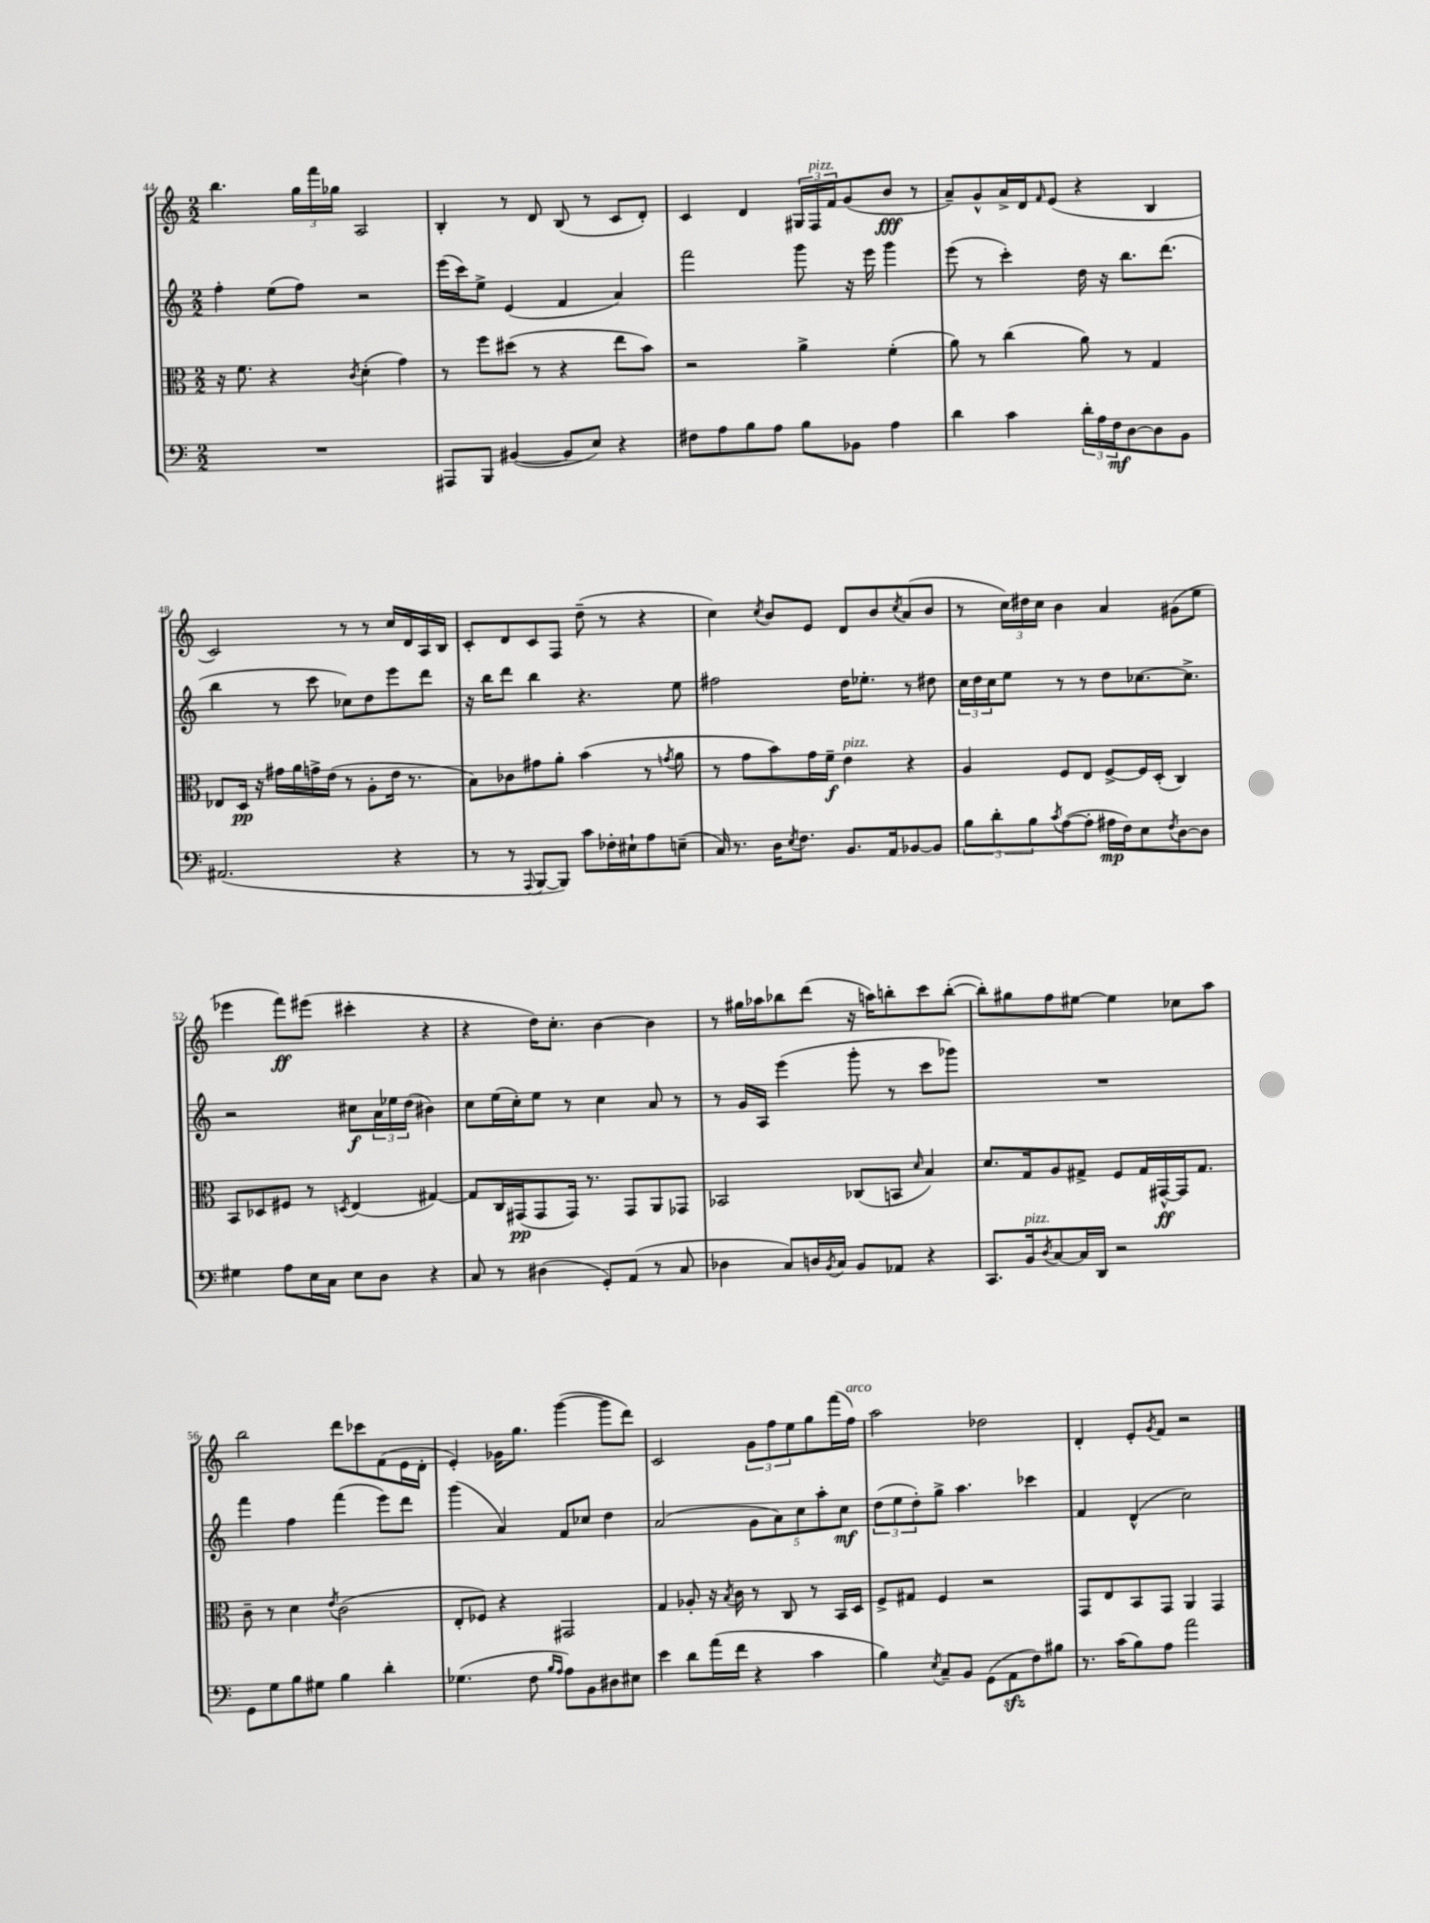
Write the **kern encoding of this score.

**kern	**dynam	**kern	**dynam	**kern	**dynam	**kern	**dynam
*part4	*part4	*part3	*part3	*part2	*part2	*part1	*part1
*staff4	*staff4	*staff3	*staff3	*staff2	*staff2	*staff1	*staff1
*clefF4	*	*clefC3	*	*clefG2	*	*clefG2	*
*k[]	*	*k[]	*	*k[]	*	*k[]	*
*M2/2	*	*M2/2	*	*M2/2	*	*M2/2	*
=44	=44	=44	=44	=44	=44	=44	=44
1r	.	16r	.	4ff'\	.	4.bb\	.
.	.	8.f\	.	.	.	.	.
.	.	4r	.	(8ee\L	.	.	.
.	.	.	.	8ff\J)	.	24gg\LL	.
.	.	.	.	.	.	24fff\	.
.	.	.	.	.	.	24gg-X\JJ	.
.	.	8qc/	.	.	.	.	.
.	.	(4d'\	.	2r	.	2A/	.
.	.	4g\)	.	.	.	.	.
=45	=45	=45	=45	=45	=45	=45	=45
8AAA#X/L	.	8r	.	(16eee\LL	.	4B'/	.
.	.	.	.	16ccc\J)	.	.	.
8BBB/J	.	8ff\L	.	8ee^\J	.	.	.
([4BB#X/	.	(8dd#X\J	.	(4e/	.	8r	.
.	.	8r	.	.	.	8d/	.
8BB#/L]	.	4r	.	4f/	.	(8B/	.
8E/J)	.	.	.	.	.	8r	.
4r	.	8ee\L	.	4a/)	.	8c/L	.
.	.	8b\J)	.	.	.	8d'/J)	.
=46	=46	=46	=46	=46	=46	=46	=46
8F#X\L	.	2r	.	2fff\	.	4c/	.
8A\	.	.	.	.	.	.	.
8B\	.	.	.	.	.	4d/	.
8A\J	.	.	.	.	.	.	.
8B\L	.	4a^\	.	8ggg\	.	24G#X/LL	.
!	!	!	!	!	!	!LO:TX:a:i:t=pizz.	!
.	.	.	.	.	.	24F/	.
.	.	.	.	.	.	24f/J	.
8BB-X\J	.	.	.	16r	.	(8g/	.
.	.	.	.	16eee\	.	.	.
4A\	.	(4f'\	.	4ggg\	.	8b/J	fff
.	.	.	.	.	.	8r	.
=47	=47	=47	=47	=47	=47	=47	=47
4d\	.	8a\)	.	(8eee\	.	8a~/L)	.
.	.	8r	.	8r	.	8g^^/	.
4c\	.	(4cc\	.	4ccc'\)	.	16a^/L	.
.	.	.	.	.	.	16d/J	.
.	.	.	.	.	.	16qqf/	.
.	.	.	.	.	.	(8e/J	.
24d'\LL	.	8a\)	.	16dd\	.	4r	.
24A\	.	.	.	.	.	.	.
.	.	.	.	16r	.	.	.
24F\J	mf	.	.	.	.	.	.
[8D\	.	8r	.	8.bb\L	.	.	.
8D\]	.	4G/	.	.	.	4B/	.
.	.	.	.	(8.ddd\J	.	.	.
8BB\J	.	.	.	.	.	.	.
!!LO:LB:g=z
=48	=48	=48	=48	=48	=48	=48	=48
(2.AA#X/	.	8E-X/L	.	4bb\	.	2c/)	.
.	.	16D/Jk	pp	.	.	.	.
.	.	16r	.	.	.	.	.
.	.	16g#X\LL	.	8r	.	.	.
.	.	16a\	.	.	.	.	.
.	.	16gn^\	.	8ccc\	.	.	.
.	.	(16e\JJ	.	.	.	.	.
.	.	8r	.	8cc-X\L)	.	8r	.
.	.	8A'\L	.	8dd\	.	8r	.
4r	.	16e\Jk	.	8eee\	.	16cc/LL	.
.	.	8.r	.	.	.	16d/	.
.	.	.	.	8ddd\J	.	16A/	.
.	.	.	.	.	.	16B/JJ	.
=49	=49	=49	=49	=49	=49	=49	=49
8r	.	8B\L)	.	16r	.	8c'/L	.
.	.	.	.	16bb\KL	.	.	.
8r	.	8c-X\	.	8ddd\J	.	8d/	.
8qqAAA/	.	.	.	.	.	.	.
[8BBB/L	.	8g#X\	.	4bb\	.	8c/	.
8BBB/J])	.	8a'\J	.	.	.	8F/J	.
8c\L	.	(4b\	.	4.r	.	(8dd~\	.
16F-X'\L	.	.	.	.	.	8r	.
16E#X`\J	.	.	.	.	.	.	.
8A\	.	8r	.	.	.	4r	.
.	.	8qgn/	.	.	.	.	.
(8En~\J	.	8a\	.	8ee\	.	.	.
=50	=50	=50	=50	=50	=50	=50	=50
16C/)	.	8r	.	2ff#X\	.	4cc\)	.
8.r	.	.	.	.	.	.	.
.	.	8g\L	.	.	.	.	.
.	.	.	.	.	.	8qcc/	.
16D\KL	.	8b\)	.	.	.	8b/L	.
8qE/	.	.	.	.	.	.	.
8.F\J	.	.	.	.	.	.	.
.	.	16g\L	.	.	.	8e/J	.
.	.	16f~\JJ	f	.	.	.	.
!	!	!LO:TX:a:i:t=pizz.	!	!	!	!	!
8.BB/L	.	4e\	.	16dd\KL	.	8d/L	.
.	.	.	.	8.ee-X'\J	.	.	.
.	.	.	.	.	.	8b/	.
16AA/k	.	.	.	.	.	.	.
.	.	.	.	.	.	8qcc/	.
[8BB-X/	.	4r	.	8r	.	(8a/	.
8BB-/J]	.	.	.	8dd#X\	.	8b/J	.
=51	=51	=51	=51	=51	=51	=51	=51
12B\L	.	4A/	.	24cc\LL	.	8r	.
.	.	.	.	24dd\	.	.	.
12d'\	.	.	.	24cc\J	.	.	.
.	.	.	.	8ee\J	.	24cc\LL)	.
12B\	.	.	.	.	.	24dd#X\	.
.	.	.	.	.	.	24cc\JJ	.
8qc/	.	.	.	.	.	.	.
([8A\	.	8F/L	.	8r	.	4b\	.
8A'\J]	.	8E/J	.	8r	.	.	.
16A#X\LL	mp	[8F^/L	.	8dd\L	.	4a/	.
16F\J)	.	.	.	.	.	.	.
8E\	.	16F/L]	.	[8.cc-X\	.	.	.
.	.	(16D'/JJ	.	.	.	.	.
8qF/	.	.	.	.	.	.	.
[8D\	.	4C/)	.	.	.	(8g#X\L	.
.	.	.	.	8.cc-^\J]	.	.	.
8D\J]	.	.	.	.	.	8ee\J	.
!!LO:LB:g=z
=52	=52	=52	=52	=52	=52	=52	=52
4G#X\	.	8BB/L	.	2r	.	4eee-X\	.
.	.	8D-X/	.	.	.	.	.
8A\L	.	8F#X/J	.	.	.	8fff\L)	ff
16E\L	.	8r	.	.	.	(8eee#X\J	.
16C\JJ	.	.	.	.	.	.	.
.	.	8qDn/	.	.	.	.	.
8E\L	.	(4E/	.	8cc#X\L	f	4ccc#X'\	.
8D\J	.	.	.	24a\L	.	.	.
.	.	.	.	24ee-X\	.	.	.
.	.	.	.	(24dd\JJ	.	.	.
4r	.	[4G#X/)	.	4b#X\)	.	4r	.
=53	=53	=53	=53	=53	=53	=53	=53
8C/	.	8G#/L]	.	8cc\L	.	4r	.
8r	.	16C/L	.	(16ee\L	.	.	.
.	.	(16GG#X/J	pp	16cc'\J)	.	.	.
(4D#X\	.	8GG#/	.	8ee\J	.	16dd\KL)	.
.	.	.	.	.	.	8.cc'\J	.
.	.	16GG#/Jk)	.	8r	.	.	.
.	.	8.r	.	.	.	.	.
8GG'/L)	.	.	.	4cc\	.	[4b\	.
(8AA/J	.	8GG#/L	.	.	.	.	.
8r	.	8AA/	.	8a/	.	4b\]	.
8C/	.	8GG-X/J	.	8r	.	.	.
=54	=54	=54	=54	=54	=54	=54	=54
4D-X\	.	2BB-X/	.	8r	.	8r	.
.	.	.	.	16g/LL	.	16gg#X\LL	.
.	.	.	.	16A/JJ	.	16aa-X\J	.
8C/L)	.	.	.	(4eee\	.	8bb-X\	.
16Dn/L	.	.	.	.	.	(8ddd\J	.
8qBB/	.	.	.	.	.	.	.
16C/JJ	.	.	.	.	.	.	.
8BB/L	.	(8C-X/L	.	8ggg'\	.	16r	.
.	.	.	.	.	.	16aan\KL)	.
8AA-X/J	.	8BBn/J	.	8r	.	8bbn'\	.
.	.	16qqd/	.	.	.	.	.
4r	.	4B/)	.	8ccc\L	.	8ccc\	.
.	.	.	.	8ggg-X\J)	.	([8bb'\J	.
=55	=55	=55	=55	=55	=55	=55	=55
8.CC/L	.	8.d/L	.	1r	.	8bb'\L])	.
.	.	.	.	.	.	8gg#X\	.
!LO:TX:a:i:t=pizz.	!	!	!	!	!	!	!
16BB/k	.	16G/k	.	.	.	.	.
8qD/	.	.	.	.	.	.	.
[8C/	.	8A/	.	.	.	8ff\	.
16C/L]	.	8G#X^/J	.	.	.	[8ee#X\J	.
16DD/JJ	.	.	.	.	.	.	.
2r	.	8F/L	.	.	.	4ee#\]	.
.	.	16G#/L	.	.	.	.	.
.	.	[16GG#X^^/	ff	.	.	.	.
.	.	16GG#/J]	.	.	.	8cc-X\L	.
.	.	8.G#/J	.	.	.	.	.
.	.	.	.	.	.	8aa\J	.
!!LO:LB:g=z
=56	=56	=56	=56	=56	=56	=56	=56
8GG\L	.	8c~\	.	4fff\	.	2bb\	.
8G\	.	8r	.	.	.	.	.
8B\	.	4d\	.	4ff\	.	.	.
8G#X\J	.	.	.	.	.	.	.
.	.	8qe/	.	.	.	.	.
4B\	.	(2c\	.	(4fff\	.	8ddd\L	.
.	.	.	.	.	.	8ccc-X\	.
4d'\	.	.	.	8eee\L)	.	(8f\	.
.	.	.	.	8ddd\J	.	16e\L	.
.	.	.	.	.	.	16d'\JJ	.
=57	=57	=57	=57	=57	=57	=57	=57
(4.G-X\	.	8E'/L	.	(4ggg\	.	4e'/)	.
.	.	8F-X/J)	.	.	.	.	.
.	.	4r	.	4a/)	.	16g-X\KL	.
.	.	.	.	.	.	8.gg\J	.
8F\	.	.	.	.	.	.	.
16qqB/LL	.	.	.	.	.	.	.
16qqA/JJ	.	.	.	.	.	.	.
8A\L)	.	2GG#X/	.	8f/L	.	([4ggg\	.
8BB\	.	.	.	8cc-X/J	.	.	.
8D#X\	.	.	.	4dd\	.	8ggg\L]	.
8E#X\J	.	.	.	.	.	8ddd\J)	.
=58	=58	=58	=58	=58	=58	=58	=58
4e\	.	4G/	.	(2a/	.	2c/	.
8d\L	.	8A-X'/	.	.	.	.	.
(16a\L	.	16r	.	.	.	.	.
.	.	8qB/	.	.	.	.	.
16f\JJ	.	16c\	.	.	.	.	.
4r	.	8r	.	10g\L	.	12g\L	.
.	.	.	.	.	.	12ff\	.
.	.	.	.	10a\)	.	.	.
.	.	8C/	.	.	.	.	.
.	.	.	.	.	.	12ee\	.
.	.	.	.	10cc\	.	.	.
4c\	.	8r	.	.	.	8gg\	.
.	.	.	.	10aa'\	.	.	.
.	.	16BB/LL	.	.	.	(16fff\L	.
.	.	.	.	10cc\J	mf	.	.
!	!	!	!	!	!	!LO:TX:a:i:t=arco	!
.	.	16D/JJ	.	.	.	16ff\JJ)	.
=59	=59	=59	=59	=59	=59	=59	=59
4B\)	.	8F^/L	.	(12dd\L	.	2aa\	.
.	.	.	.	12ee\	.	.	.
.	.	8G#X/J	.	.	.	.	.
.	.	.	.	12dd'\)	.	.	.
8qE/	.	.	.	.	.	.	.
8C~/L	.	4F/	.	8gg^\J	.	.	.
8BB/J	.	.	.	4.aa\	.	.	.
(8GG\L	.	2r	.	.	.	2dd-X\	.
8AAzz\	.	.	.	.	.	.	.
8F\)	.	.	.	4ccc-X\	.	.	.
8B#X\J	.	.	.	.	.	.	.
=60	=60	=60	=60	=60	=60	=60	=60
8.r	.	8GG/L	.	4f/	.	4d'/	.
.	.	8E/	.	.	.	.	.
(16c\KL	.	.	.	.	.	.	.
8B\)	.	8BB/	.	(4d^^/	.	8e'/L	.
.	.	.	.	.	.	8qg/	.
8A\J	.	8GG/J	.	.	.	8f/J	.
2a\	.	4AA/	.	2cc\)	.	2r	.
.	.	4GG/	.	.	.	.	.
==	==	==	==	==	==	==	==
*-	*-	*-	*-	*-	*-	*-	*-
